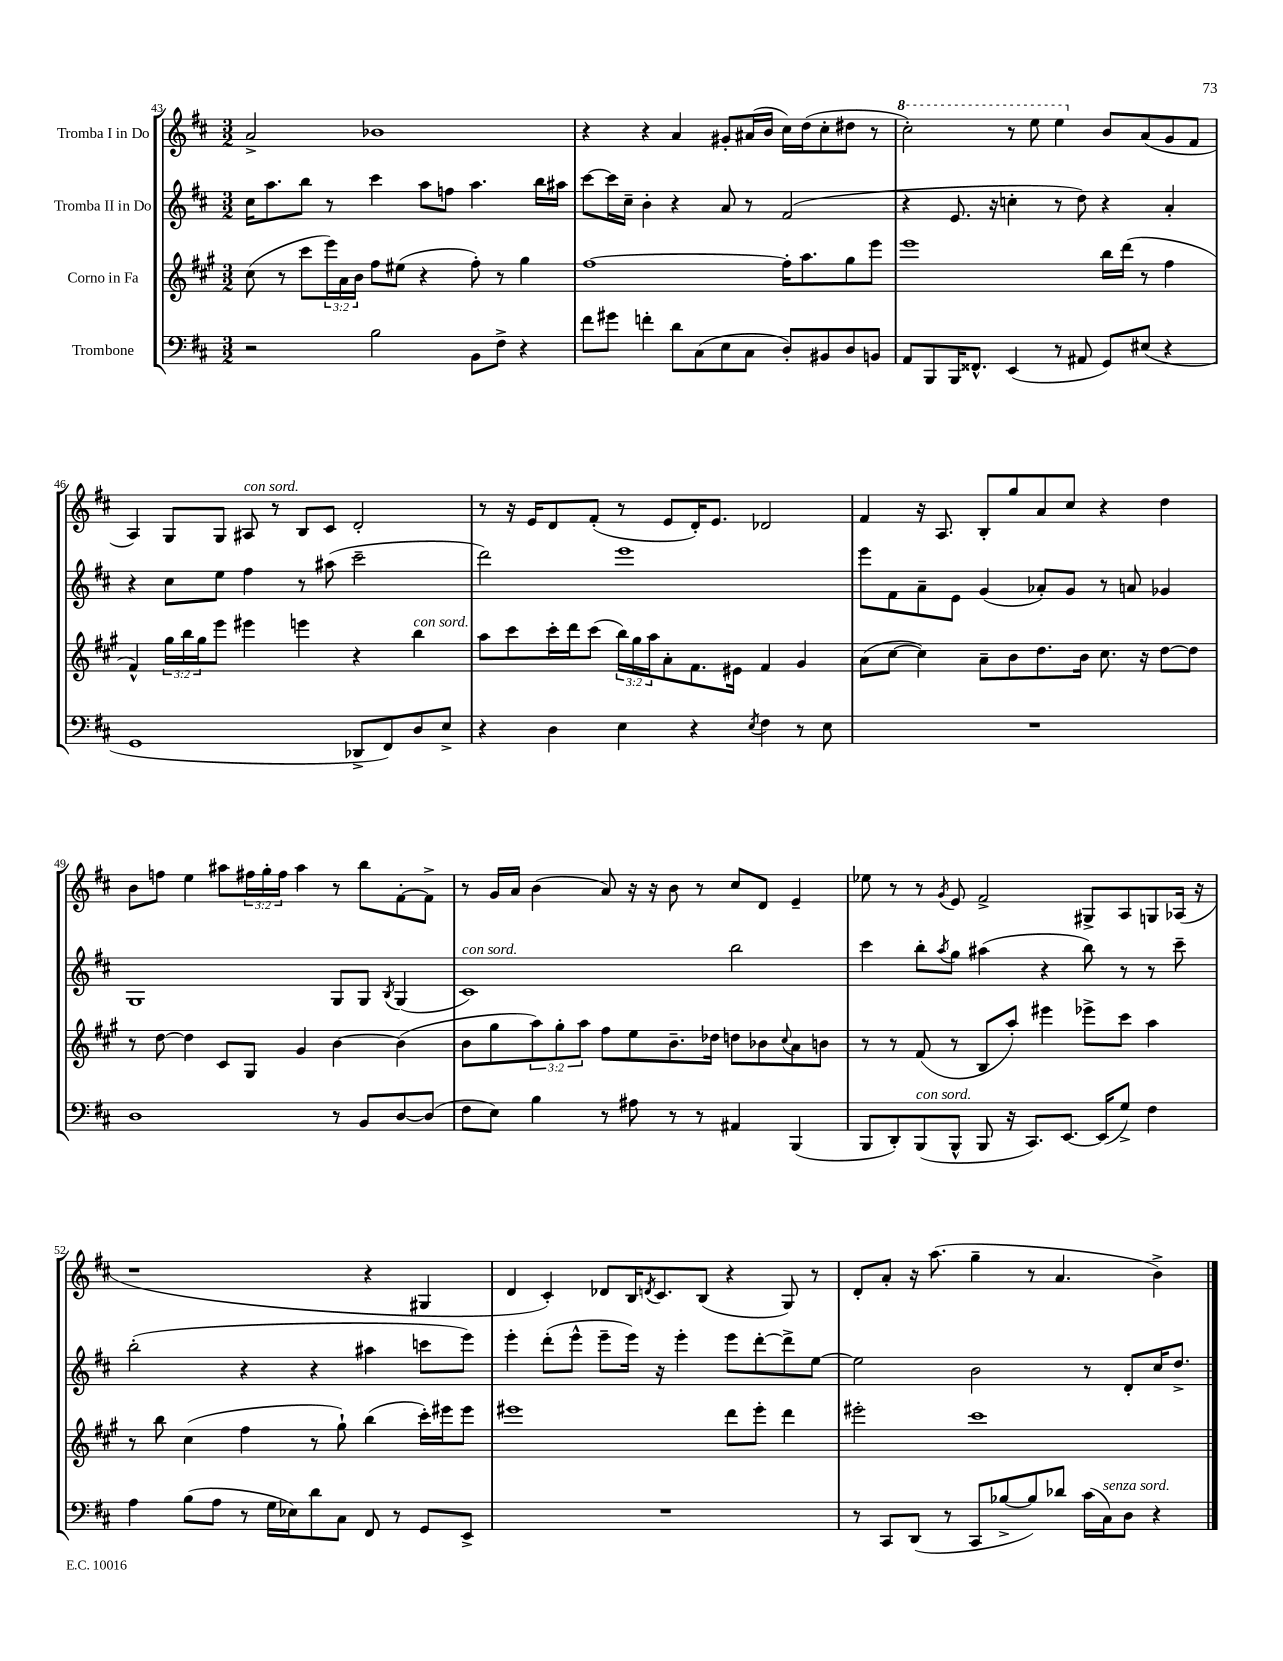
<<
\new StaffGroup <<
\new Staff = "s0" \with { instrumentName = "Tromba I in Do" } {
    \clef treble \key d \major \numericTimeSignature \time 3/2 \override Staff.TupletNumber.text = #tuplet-number::calc-fraction-text
    a'2-> bes'1 |
    r4 r4 a'4 gis'8-. ais'16( b'16 cis''16) d''16( cis''8-. dis''8 r8 |
    \ottava #1 cis'''2-.) r8 e'''8 e'''4 \ottava #0 b'8 a'8( g'8 fis'8 |
    a4) g8 g8 ais8^\markup { \italic "con sord." } r8 b8 cis'8 d'2-. |
    r8 r16 e'16 d'8 fis'8-.( r8 e'8 d'16-.) e'8. des'2 |
    fis'4 r16 a8. b8-. g''8 a'8 cis''8 r4 d''4 |
    b'8 f''8 e''4 ais''8 \tuplet 3/2 { fis''16 g''16-. fis''16 } ais''4 r8 b''8 fis'8~-. fis'8-> |
    r8 g'16 a'16 b'4( a'8) r16 r16 b'8 r8 cis''8 d'8 e'4-- |
    ees''8 r8 r8 \acciaccatura { g'8 } e'8 fis'2-> gis8-> a8 g8 aes16( r16 |
    r1 r4 gis4 |
    d'4 cis'4-.) des'8 b16 \acciaccatura { d'8 } cis'8. b8( r4 g8) r8 |
    d'8-. a'8-. r16 a''8.( g''4-- r8 a'4. b'4->) \bar "|." |
}
\new Staff = "s1" \with { instrumentName = "Tromba II in Do" } {
    \clef treble \key d \major \numericTimeSignature \time 3/2
    cis''16 a''8. b''8 r8 cis'''4 a''8 f''8 a''4. b''16 ais''16 |
    cis'''8~ cis'''16 cis''16-- b'4-. r4 a'8 r8 fis'2( |
    r4 e'8. r16 c''4-. r8 d''8) r4 a'4-. |
    r4 cis''8 e''8 fis''4 r8 ais''8( cis'''2-- |
    d'''2) e'''1 |
    e'''8 fis'8 a'8-- e'8 g'4( aes'8-.) g'8 r8 a'8 ges'4 |
    g1 g8 g8 \acciaccatura { b8 } g4( |
    cis'1^\markup { \italic "con sord." }) b''2 |
    cis'''4 b''8-. \acciaccatura { a''8 } g''8 ais''4( r4 b''8) r8 r8 cis'''8-- |
    b''2-.( r4 r4 ais''4 c'''8 e'''8) |
    e'''4-. d'''8-.( e'''8-^ e'''8-- e'''16) r16 e'''4-. e'''8 d'''8~-. d'''8-> e''8~ |
    e''2 b'2 r8 d'8-. cis''16 d''8.-> \bar "|." |
}
\new Staff = "s2" \with { instrumentName = "Corno in Fa" } {
    \clef treble \key a \major \numericTimeSignature \time 3/2 \override Staff.TupletNumber.text = #tuplet-number::calc-fraction-text
    cis''8( r8 cis'''8 \tuplet 3/2 { e'''16) a'16 b'16 } fis''8 eis''8( r4 fis''8-.) r8 gis''4 |
    fis''1~ fis''16-. a''8. gis''8 e'''8 |
    e'''1 b''16 d'''16( r8 fis''4 |
    fis'4-^) \tuplet 3/2 { gis''16 b''16 gis''16 } e'''8 eis'''4 e'''4 r4 b''4^\markup { \italic "con sord." } |
    a''8 cis'''8 cis'''16-. d'''16 cis'''8( \tuplet 3/2 { b''16) gis''16 a''16 } a'8-. fis'8. eis'16 fis'4 gis'4 |
    a'8( cis''8~ cis''4) a'8-- b'8 d''8. b'16 cis''8. r16 d''8~ d''8 |
    r8 d''8~ d''4 cis'8 gis8 gis'4 b'4~ b'4( |
    b'8 gis''8 \tuplet 3/2 { a''8) gis''8-. a''8 } fis''8 e''8 b'8.-- des''16 d''8 bes'8 \appoggiatura { cis''8 } a'8 b'8 |
    r8 r8 fis'8( r8 b8 a''8-.) eis'''4 ees'''8-> cis'''8 a''4 |
    r8 b''8 cis''4( fis''4 r8 gis''8-!) b''4( cis'''16-.) eis'''16 eis'''8 |
    eis'''1 d'''8 eis'''8-. d'''4 |
    eis'''2-. cis'''1 \bar "|." |
}
\new Staff = "s3" \with { instrumentName = "Trombone" } {
    \clef bass \key d \major \numericTimeSignature \time 3/2
    r2 b2 b,8 fis8-> r4 |
    fis'8 gis'8 f'4-. d'8 cis8( e8 cis8 d8-.) bis,8 d8 b,8 |
    a,8 b,,8 b,,16 fisis,8.-^ e,4( r8 ais,8 g,8) eis8( r4 |
    g,1 des,8-> fis,8) d8 e8-> |
    r4 d4 e4 r4 \acciaccatura { e8 } fis4 r8 e8 |
    R1. |
    d1 r8 b,8 d8~ d8( |
    fis8 e8) b4 r8 ais8 r8 r8 ais,4 b,,4( |
    b,,8 d,8-.) b,,8^\markup { \italic "con sord." }( b,,8-^ b,,8 r16 cis,8.) e,8.~ e,16( g8->) fis4 |
    a4 b8( a8 r8 g16 ees16) d'8 cis8 fis,8 r8 g,8 e,8-> |
    R1. |
    r8 cis,8 d,8( r8 cis,8 bes8~-> bes8) des'8 cis'16( cis16^\markup { \italic "senza sord." }) d8 r4 \bar "|." |
}
>>
>>
\layout { \context { \Score currentBarNumber = #43 } }
